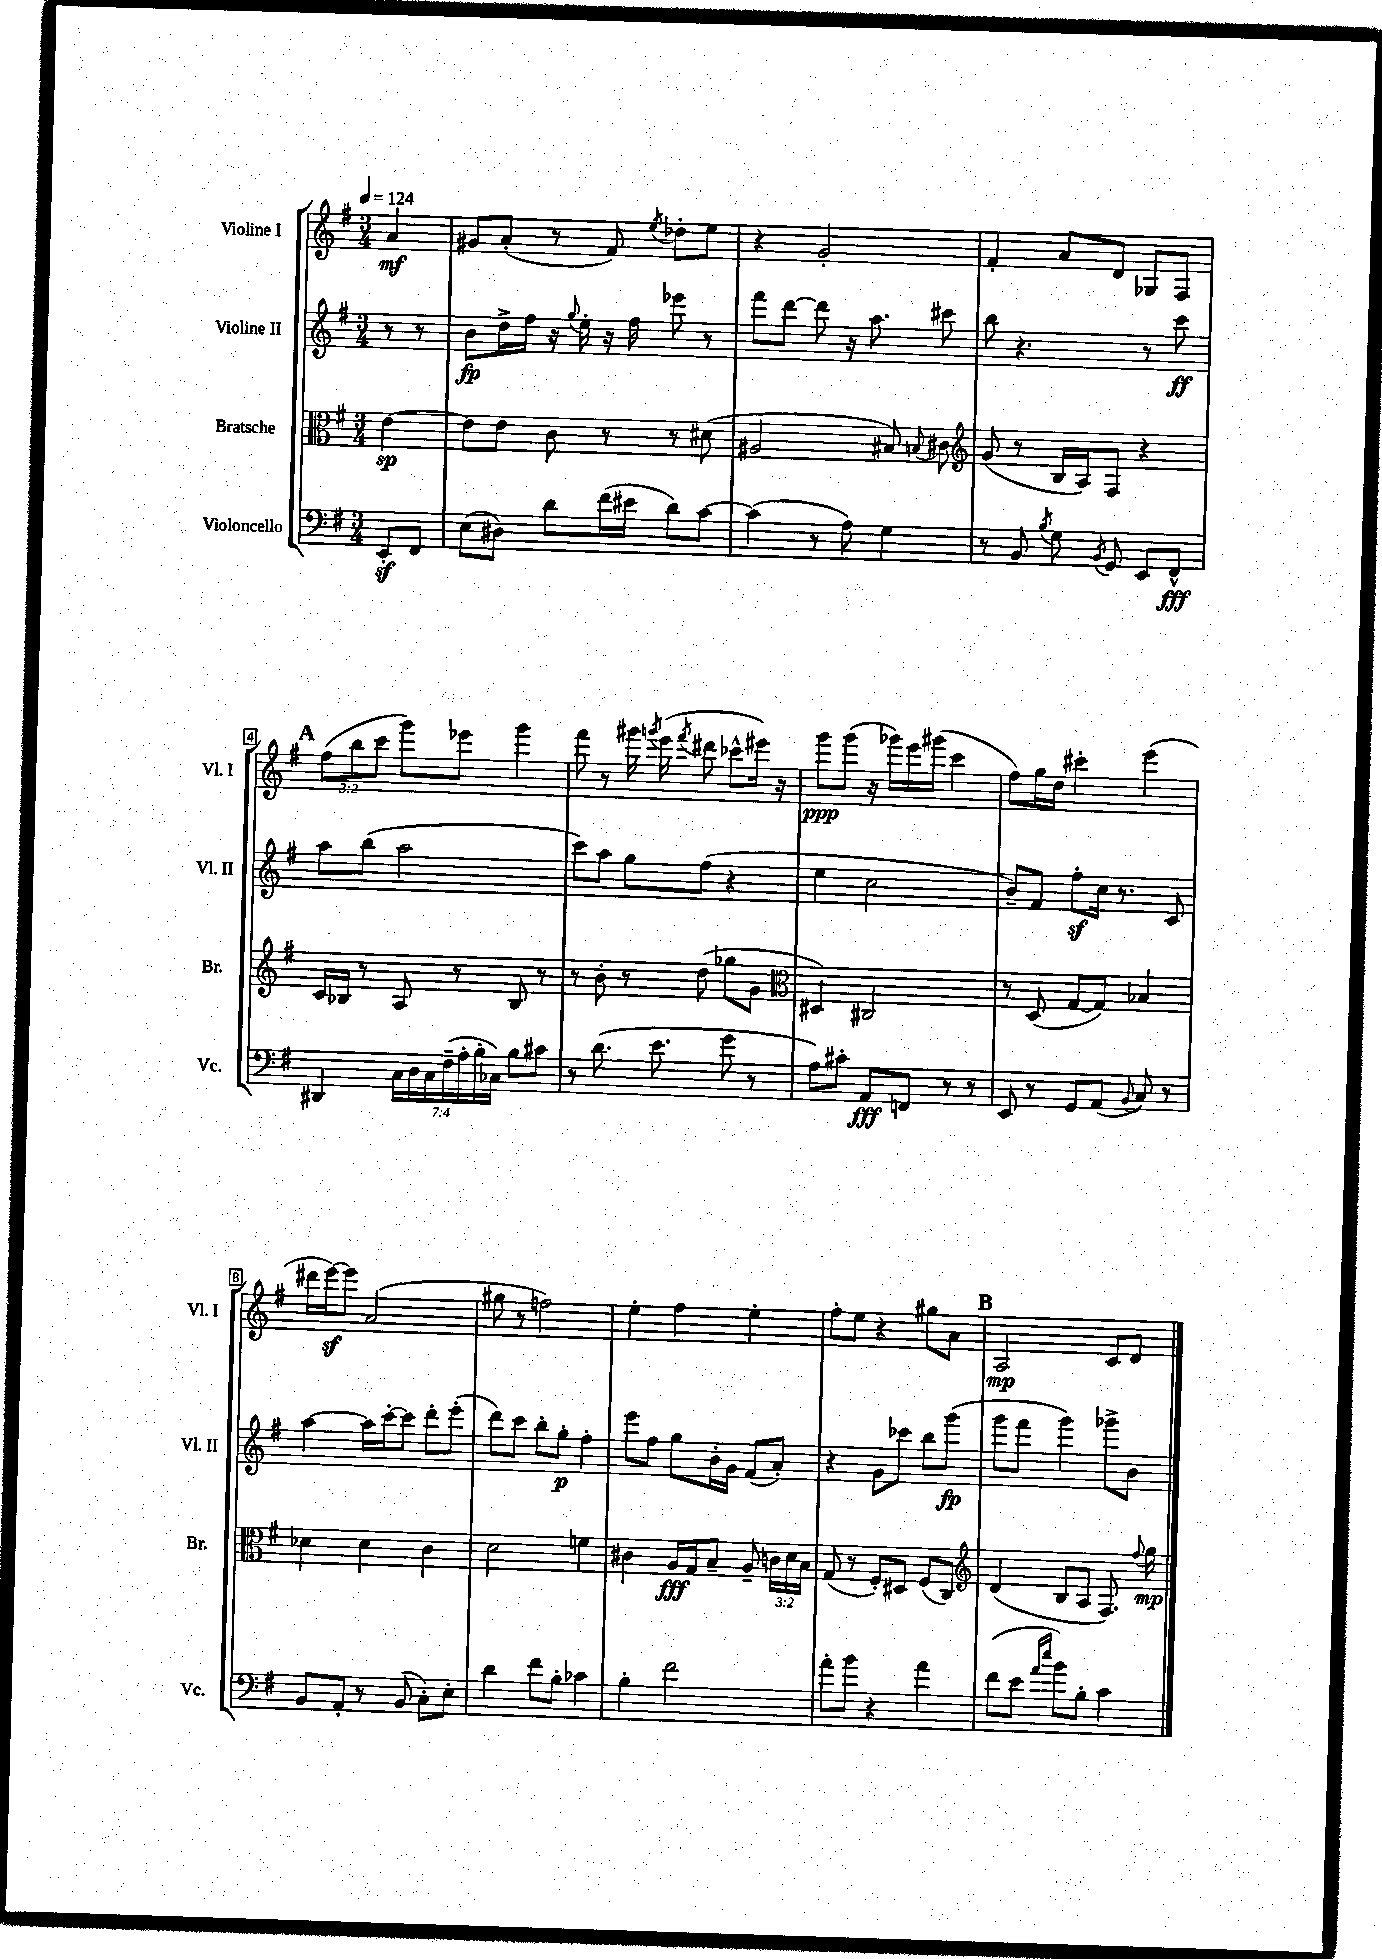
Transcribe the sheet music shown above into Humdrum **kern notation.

**kern	**kern	**kern	**kern
*staff4	*staff3	*staff2	*staff1
*clefF4	*clefC3	*clefG2	*clefG2
*k[f#]	*k[f#]	*k[f#]	*k[f#]
*M3/4	*M3/4	*M3/4	*M3/4
*MM124	*MM124	*MM124	*MM124
8EE'/L	[4e\	8r	4a/
8FF#/J	.	8r	.
=	=	=	=
(8E\L	8e\]L	8b\L	8g#/L
8D#\J)	8e\J	16dd^\L	(8a'/J
.	.	16ff#\JJ	.
8d\L	8c\	16r	8r
.	.	8qqgg/	.
.	.	16ee'\	.
(16f#\L	8r	16r	8f#/)
16e#\JJ	.	16ff#\	.
.	.	.	8qee/
8d\L)	8r	8eee-\	8dd-'\L
[8c\J	(8d#\	8r	8ee\J
=	=	=	=
(4c\]	2A#/	8fff#\L	4r
.	.	[8ddd\J	.
8r	.	8ddd\]	2g'/
8A\)	.	16r	.
.	.	8.aa\	.
4G\	8B#/)	.	.
.	8qqB/	.	.
.	8c#\	8ccc#\	.
=	=	=	=
*	*clefG2	*	*
8r	(8g/	8bb\	4f#'/
8BB/	8r	4.r	.
8qB/	.	.	.
8G\	16B/LL	.	8a/L
.	16A/J)	.	.
8qBB/	.	.	.
8GG/	8F#/J	.	8d/J
8EE/L	4r	8r	8G-/L
8FF#^^/J	.	8ccc\	8F#/J
=	=	=	=
4DD#/	16c/LL	8aa\L	(12ff#\L
.	16B-/JJ	.	.
.	.	.	12bb\
.	8r	(8bb\J	.
.	.	.	12ccc\J
28C\LL	8A/	2aa\	8ggg\L)
28D\	.	.	.
28C\	.	.	.
(28F#~\	.	.	.
.	8r	.	8eee-\J
28A'\	.	.	.
28B'\	.	.	.
28C-\JJ)	.	.	.
8B\L	8B-/	.	4ggg\
8c#\J	8r	.	.
=	=	=	=
8r	8r	8ccc\L)	8fff#\
(8.d\	8b'\	8aa\J	8r
.	8r	8gg\L	16ggg#\
.	.	.	8qggg/
8.e\	.	.	(16eee\
.	.	.	8qfff#/
.	(8dd\	(8ff#\J	8ddd#\
8g\	8gg-\L	4r	8ccc-^^\L
8r	8g\J	.	16eee#\Jk)
.	.	.	16r
=	=	=	=
*	*clefC3	*	*
8A\L)	4D#/)	4ee\	8ggg\L
8c#'\J	.	.	(8ggg\J
8AA/L	2C#/	2cc\	16r
.	.	.	16ggg-\LL)
8FF/J	.	.	16eee\
.	.	.	(16ggg#\JJ
8r	.	.	4ccc\
8r	.	.	.
=	=	=	=
8EE/	8r	8b~/L)	8ff#\L)
8r	(8D/	8f#/J	16gg\L
.	.	.	16dd\JJ
8GG/L	[8G/L	8ff#'\L	4ccc#'\
(8AA/J	8G/]J)	16cc\Jk	.
.	.	8.r	.
8qqBB/	.	.	.
8C/)	4B-/	.	(4eee\
8r	.	8c/	.
=	=	=	=
8BB/L	4d-\	[4aa\	16ddd#\LL
.	.	.	[16eee\J)
8AA'/J	.	.	8eee\]J
8r	4d-\	16aa\]LL	(2a/
.	.	[16ccc'\J	.
(8BB/	.	8ccc\]J	.
8C'\L)	4c\	8ddd'\L	.
8E'\J	.	(8eee'\J	.
=	=	=	=
4d\	2d\	8ddd\L)	8gg#\
.	.	8ccc\J	8r
8f#\L	.	8bb'\L	2ff\)
8B'\J	.	8gg'\J	.
4c-\	4f\	4ff#'\	.
=	=	=	=
4B'\	4c#\	8eee\L	4ee'\
.	.	8ff#\J	.
2f#\	16A/LL	8gg\L	4ff#\
.	16G/J	.	.
.	8B~/J	16b'\L	.
.	.	16g\JJ	.
.	8A~/	(8f#/L	4ee'\
.	24c\LL	8a'/J)	.
.	24d\	.	.
.	24B\JJ	.	.
=	=	=	=
8a'\L	(8G/	4r	8ff#'\L
8b\J	8r	.	8ee\J
4r	8F#'/L)	8g\L	4r
.	8D#/J	8ccc-\J	.
4a\	(8F#/L	8bb\L	8gg#\L
.	8C/J)	(8ggg\J	8a\J
=	=	=	=
*	*clefG2	*	*
(8f#\L	(4d/	8ggg\L	2A/
8e\J	.	8fff#\J	.
16qqa/LL	.	.	.
16qqee/JJ	.	.	.
8b\L)	8B/L	4ggg\)	.
8B'\J	8A/J	.	.
4c\	8.F#/)	8ggg-^\L	8c/L
.	.	8b\J	8d/J
.	8qqff#/	.	.
.	16gg\	.	.
==	==	==	==
*-	*-	*-	*-
